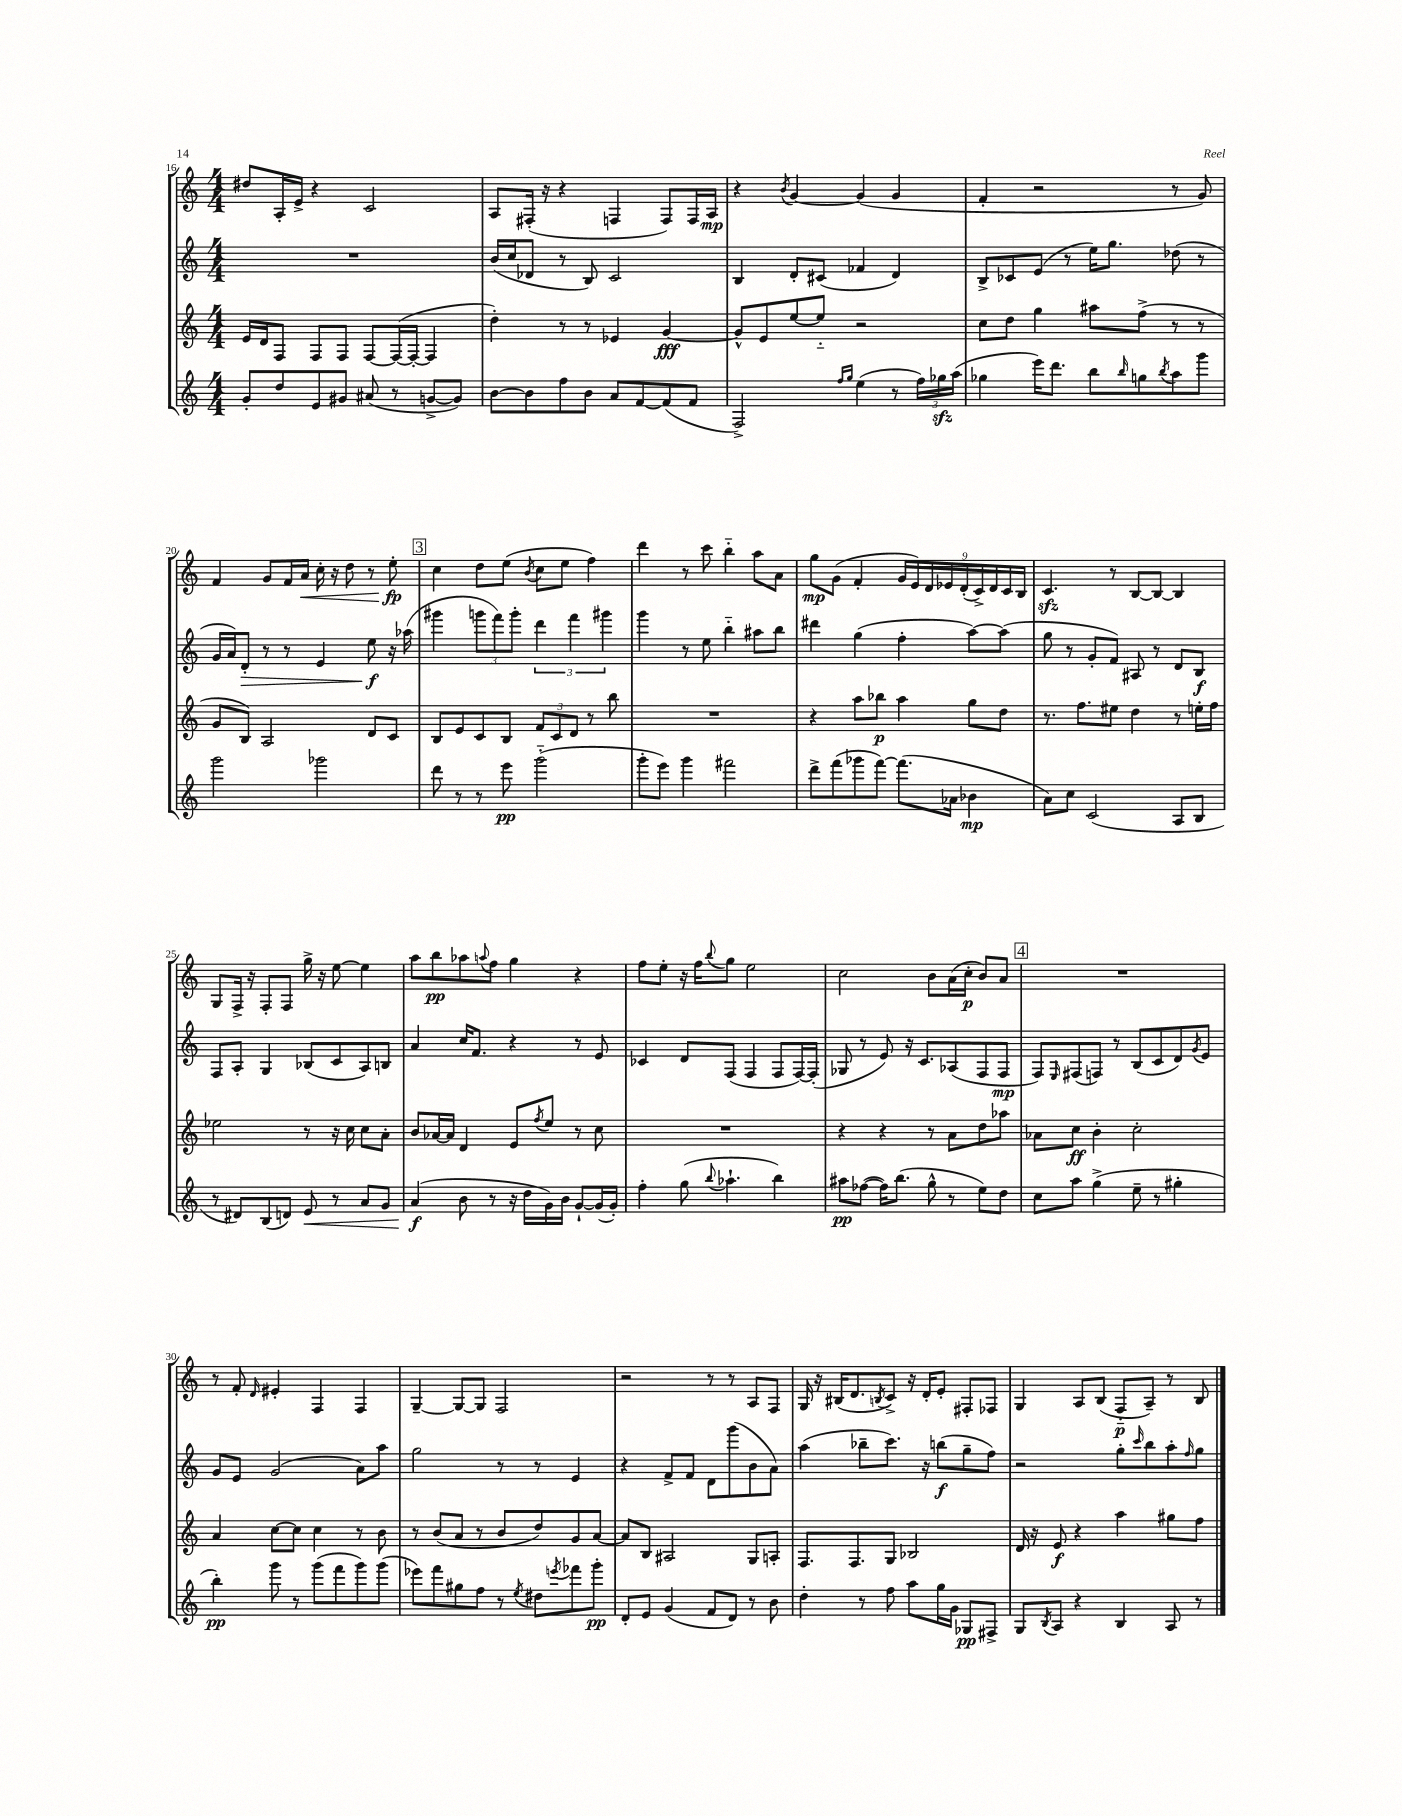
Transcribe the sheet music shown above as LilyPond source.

<<
\new StaffGroup <<
\new Staff = "s0" {
    \clef treble \key c \major \numericTimeSignature \time 4/4
    dis''8 a16-. e'16-> r4 c'2 |
    a8 fis16-.( r16 r4 f4 f8) f16 a16\mp |
    r4 \acciaccatura { b'8 } g'4~ g'4( g'4 |
    f'4-. r2 r8 g'8) |
    f'4 g'8 f'16 a'16\< c''16-. r16 d''8 r8 e''8-.\fp\! |
    \mark \markup { \box "3" } c''4 d''8 e''8( \acciaccatura { b'8 } c''8 e''8 f''4) |
    d'''4 r8 c'''8 b''4-_ a''8 a'8 |
    g''8\mp g'8( f'4-. \tuplet 9/8 { g'16 e'16) d'16 ees'16 d'16-.( c'16->) d'16 c'16 b16 } |
    c'4.\sfz r8 b8~ b8~ b4 |
    g8 f16-> r16 f8-. f8 g''16-> r16 e''8~ e''4 |
    a''8 b''8\pp aes''8 \appoggiatura { a''8 } f''8 g''4 r4 |
    f''8 e''8-. r16 f''16 \appoggiatura { b''8 } g''8 e''2 |
    c''2 b'8 a'16( c''16-.\p b'8) a'8 |
    \mark \markup { \box "4" } R1 |
    r8 f'8-. \grace { d'16 } eis'4-. f4 f4 |
    g4~-- g8~ g8 f2 |
    r2 r8 r8 a8 f8 |
    g16 r16 bis16( d'8. \acciaccatura { b8 } c'8->) r16 d'16-. e'8-. fis8-. fes8 |
    g4 a8 b8( f8-_\p a8--) r8 b8 \bar "|." |
}
\new Staff = "s1" {
    \clef treble \key c \major \numericTimeSignature \time 4/4
    R1 |
    b'16( c''16 des'8 r8 b8) c'2 |
    b4 d'8-. cis'8( fes'4 d'4) |
    b8-> ces'8 e'8( r8 e''16) g''8. des''8( r8 |
    g'16 a'16) d'8-.\> r8 r8 e'4 e''8\f\! r16 aes''16( |
    \mark \markup { \box "3" } gis'''4 \tuplet 3/2 { g'''8 f'''8) g'''8-. } \tuplet 3/2 { d'''4 f'''4 gis'''4 } |
    g'''4 r8 e''8 b''4-_ ais''8 b''8 |
    dis'''4 g''4( f''4-. a''8~) a''8( |
    g''8 r8 g'8-. f'8) ais8 r8 d'8 b8\f |
    f8 a8-. g4 bes8( c'8 a8) b8 |
    a'4 c''16 f'8. r4 r8 e'8 |
    ces'4 d'8 f8( f4 f8 f16~) f16-.( |
    ges8 r8 e'8) r16 c'8. aes8( f8 f8\mp |
    \mark \markup { \box "4" } f8) \grace { e16 } fis8( f8) r8 b8( c'8 d'8) \acciaccatura { g'8 } e'8 |
    g'8 e'8 g'2( a'8) a''8 |
    g''2 r8 r8 e'4 |
    r4 f'8-> f'8 d'8 g'''8( b'8 a'8) |
    a''4( bes''8-- c'''8.) r16 b''8\f( g''8-- f''8) |
    r2 g''8-. \grace { c'''16 } b''8 a''8-. \grace { f''16 } g''8 \bar "|." |
}
\new Staff = "s2" {
    \clef treble \key c \major \numericTimeSignature \time 4/4
    e'16 d'16 f8 f8 f8 f8~ f16~( f16~-. f4 |
    d''4-.) r8 r8 ees'4 g'4~\fff |
    g'8-^ e'8 e''8~ e''8-_ r2 |
    c''8 d''8 g''4 ais''8 f''8->( r8 r8 |
    g'8 b8) a2 d'8 c'8 |
    \mark \markup { \box "3" } b8 e'8 c'8 b8 \tuplet 3/2 { f'8 c'8 d'8 } r8 b''8 |
    R1 |
    r4 a''8 bes''8\p a''4 g''8 d''8 |
    r8. f''8. eis''8 d''4 r8 e''16-. f''16 |
    ees''2 r8 r16 c''16 c''8 a'8-. |
    b'8 aes'16~ aes'16 d'4 e'8 \acciaccatura { f''8 } e''8 r8 c''8 |
    R1 |
    r4 r4 r8 a'8 d''8 aes''8 |
    \mark \markup { \box "4" } aes'8 c''8\ff b'4-. c''2-. |
    a'4 c''8~ c''8 c''4 r8 b'8 |
    r8 b'8( a'8 r8 b'8 d''8) g'8 a'8~ |
    a'8 b8 ais2 g8 a8-. |
    f8. f8. g8 bes2 |
    d'16 r16 e'8\f r4 a''4 gis''8 f''8 \bar "|." |
}
\new Staff = "s3" {
    \clef treble \key c \major \numericTimeSignature \time 4/4
    g'8-. d''8 e'8 gis'8 ais'8( r8 g'8~-> g'8) |
    b'8~ b'8 f''8 b'8 a'8 f'8~ f'8( f'8 |
    f2->) \grace { f''16 g''16 } e''4( r8 \tuplet 3/2 { f''16) ges''16\sfz a''16( } |
    ges''4 e'''16) d'''8. b''8 \grace { b''16 } g''8 \acciaccatura { b''8 } a''8 g'''8 |
    g'''2 ges'''2 |
    \mark \markup { \box "3" } d'''8 r8 r8 e'''8\pp g'''2-_( |
    g'''8-. e'''8) g'''4 fis'''2 |
    d'''8-> f'''8( ges'''8 f'''8~) f'''8.( aes'16 bes'4\mp |
    a'8) c''8 c'2( a8 b8 |
    r8 dis'8) b8( d'8) e'8\< r8 a'8 g'8 |
    a'4\f\!( b'8 r8 r16 d''16 g'16) b'16 g'8~-! g'16( g'16-.) |
    f''4-. g''8( \appoggiatura { b''8 } aes''4.-! b''4) |
    ais''8\pp fes''8~( fes''16) b''8.( g''8-^ r8 e''8) d''8 |
    \mark \markup { \box "4" } c''8 a''8 g''4->( e''8-- r8 gis''4-. |
    b''4-.\pp) g'''8 r8 g'''8( f'''8 g'''8) g'''8( |
    ees'''8) f'''8 gis''8 f''8 r8 \acciaccatura { e''8 } dis''8 \acciaccatura { e'''8 } fes'''8 g'''8-.\pp |
    d'8-. e'8 g'4( f'8 d'8) r8 b'8 |
    d''4-. r8 f''8 a''8 g''16 g'16 ges8\pp fis8-> |
    g8 \acciaccatura { b8 } a8 r4 b4 a8 r8 \bar "|." |
}
>>
>>
\layout { \context { \Score currentBarNumber = #16 } }
